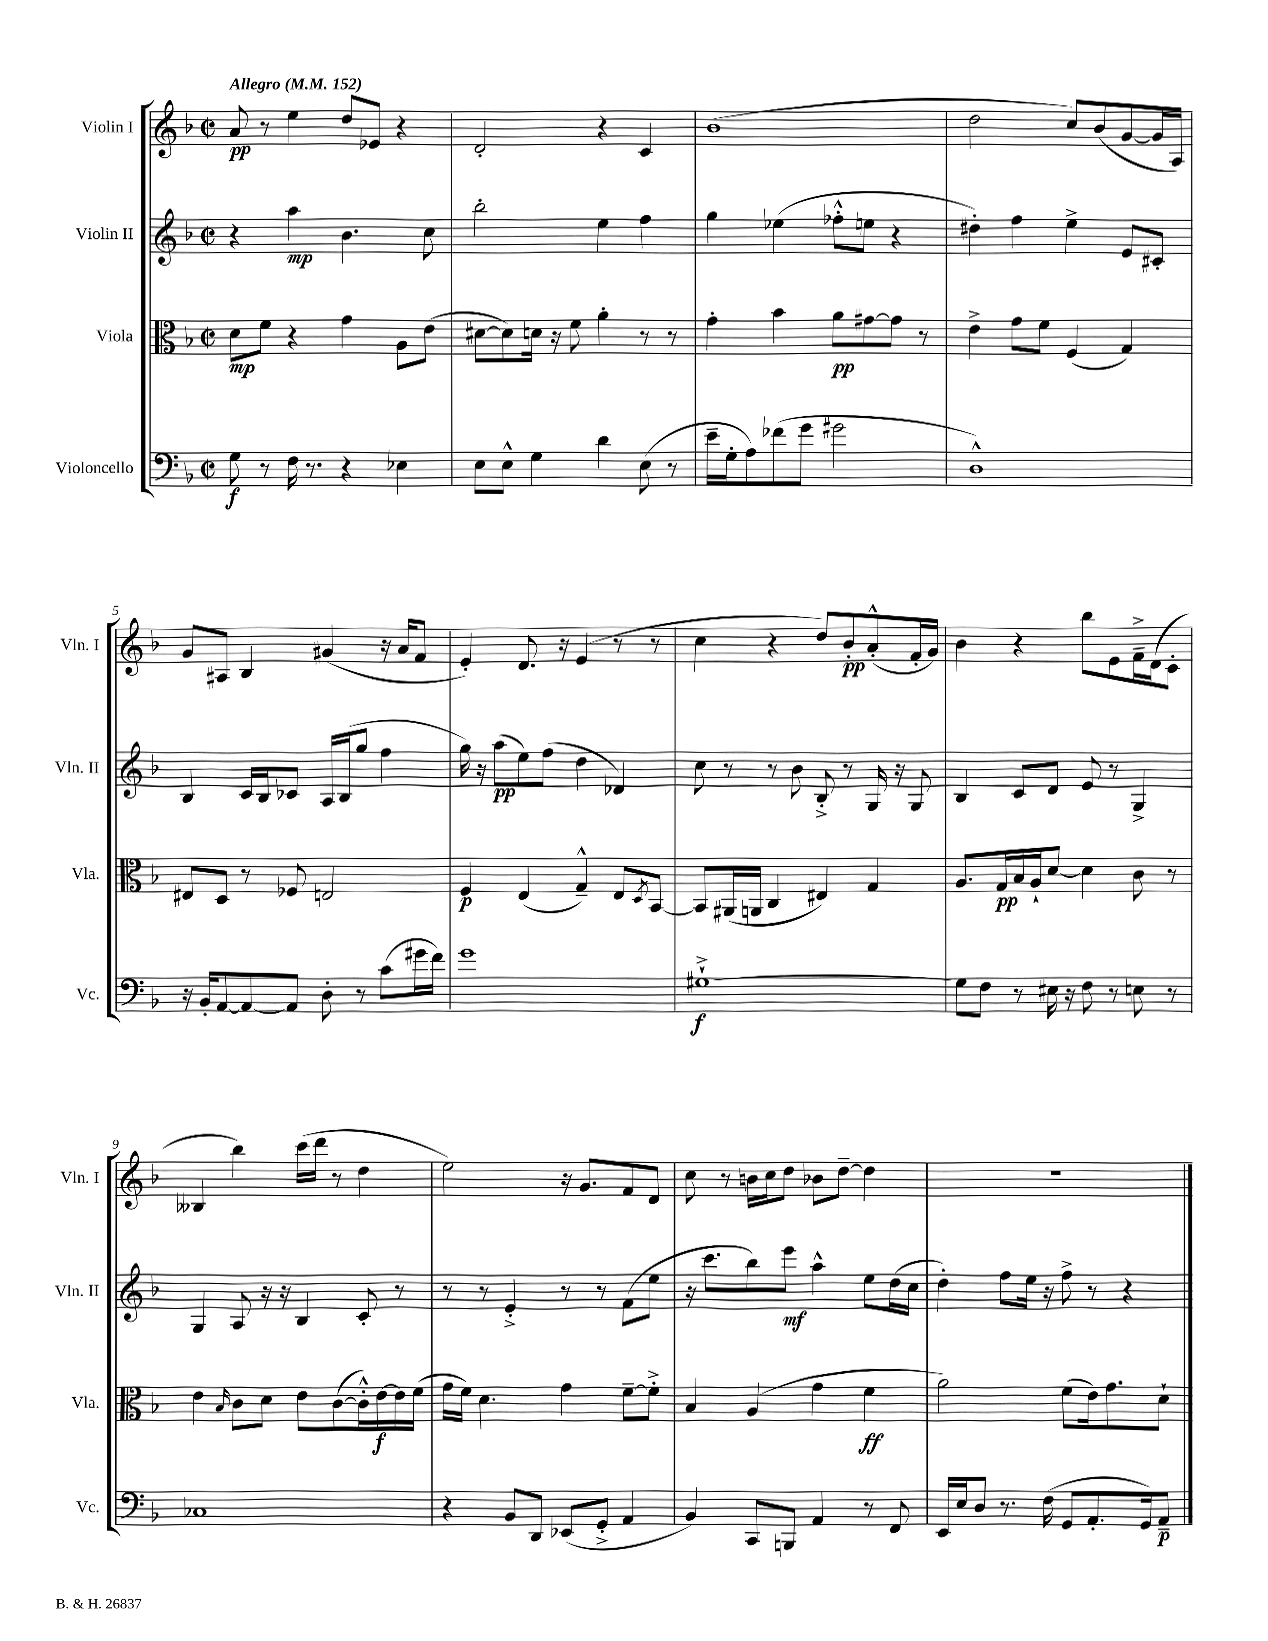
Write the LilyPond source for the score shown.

<<
\new StaffGroup <<
\new Staff = "s0" \with { instrumentName = "Violin I" shortInstrumentName = "Vln. I" } {
    \clef treble \key f \major \defaultTimeSignature \time 2/2 \tempo "Allegro" 4 = 152
    a'8\pp r8 e''4 d''8 ees'8 r4 |
    d'2-. r4 c'4 |
    bes'1( |
    d''2 c''8) bes'8( g'8~ g'16 a16) |
    g'8 ais8 bes4 gis'4( r16 a'16 f'8 |
    e'4-.) d'8. r16 e'4( r8 r8 |
    c''4 r4 d''8) bes'8-.\pp a'8-.-^( f'16-. g'16) |
    bes'4 r4 bes''8 e'8 f'16---> d'16( c'8-. |
    beses4 bes''4) c'''16( d'''16 r8 d''4 |
    e''2) r16 g'8. f'8 d'8 |
    c''8 r8 b'16 c''16 d''8 bes'8 d''8~-- d''4 |
    R1 \bar "|." |
}
\new Staff = "s1" \with { instrumentName = "Violin II" shortInstrumentName = "Vln. II" } {
    \clef treble \key f \major \defaultTimeSignature \time 2/2
    r4 a''4\mp bes'4. c''8 |
    bes''2-. e''4 f''4 |
    g''4 ees''4( fes''8-.-^ e''8 r4 |
    dis''4-.) f''4 e''4-> e'8 cis'8-. |
    bes4 c'16 bes16 ces'8 a16 bes16( g''8 f''4 |
    g''16) r16 a''8\pp( e''8) f''8( d''4 des'4) |
    c''8 r8 r8 bes'8 bes8-.-> r8 g16 r16 g8 |
    bes4 c'8 d'8 e'8 r8 g4-> |
    g4 a8 r16 r16 bes4 c'8-. r8 |
    r8 r8 e'4-.-> r8 r8 f'8( e''8 |
    r16 c'''8. bes''8) e'''8\mf a''4-^ e''8 d''16( c''16 |
    d''4-.) f''8 e''16 r16 f''8-> r8 r4 \bar "|." |
}
\new Staff = "s2" \with { instrumentName = "Viola" shortInstrumentName = "Vla." } {
    \clef alto \key f \major \defaultTimeSignature \time 2/2
    d'8\mp f'8 r4 g'4 a8 e'8( |
    dis'8~ dis'8) d'16 r16 f'8 a'4-. r8 r8 |
    g'4-. bes'4 a'8\pp gis'8~ gis'8 r8 |
    e'4-> g'8 f'8 f4( g4) |
    eis8 d8 r8 fes8 e2 |
    f4\p e4( g4---^) e8 \acciaccatura { d8 } bes,8~ |
    bes,8 ais,16( a,16 c4 eis4) g4 |
    a8. g16\pp bes16 a16-! d'8~ d'4 c'8 r8 |
    e'4 \grace { bes16 } c'8 d'8 e'8 c'8~( c'16-.-^) e'16~\f e'16 f'16( |
    g'16 f'16) d'4. g'4 f'8~-- f'8-.-> |
    bes4 a4( g'4 f'4\ff |
    a'2) f'8( e'16) g'8. d'8-! \bar "|." |
}
\new Staff = "s3" \with { instrumentName = "Violoncello" shortInstrumentName = "Vc." } {
    \clef bass \key f \major \defaultTimeSignature \time 2/2
    g8\f r8 f16 r8. r4 ees4 |
    e8 e8-^ g4 d'4 e8( r8 |
    e'16-- g16-. a8) fes'8( g'8 gis'2 |
    d1-^) |
    r16 bes,16-. a,8~ a,8~ a,8 d8-. r8 c'8( gis'16 f'16) |
    g'1 |
    gis1~-!->\f |
    gis8 f8 r8 eis16 r16 f8 r8 e8 r8 |
    ces1 |
    r4 bes,8 d,8 ees,8( g,8-.-> a,4 |
    bes,4) c,8 b,,8 a,4 r8 f,8 |
    e,16 e16 d8 r8. f16( g,8 a,8.-. g,16) a,8--\p \bar "|." |
}
>>
>>
